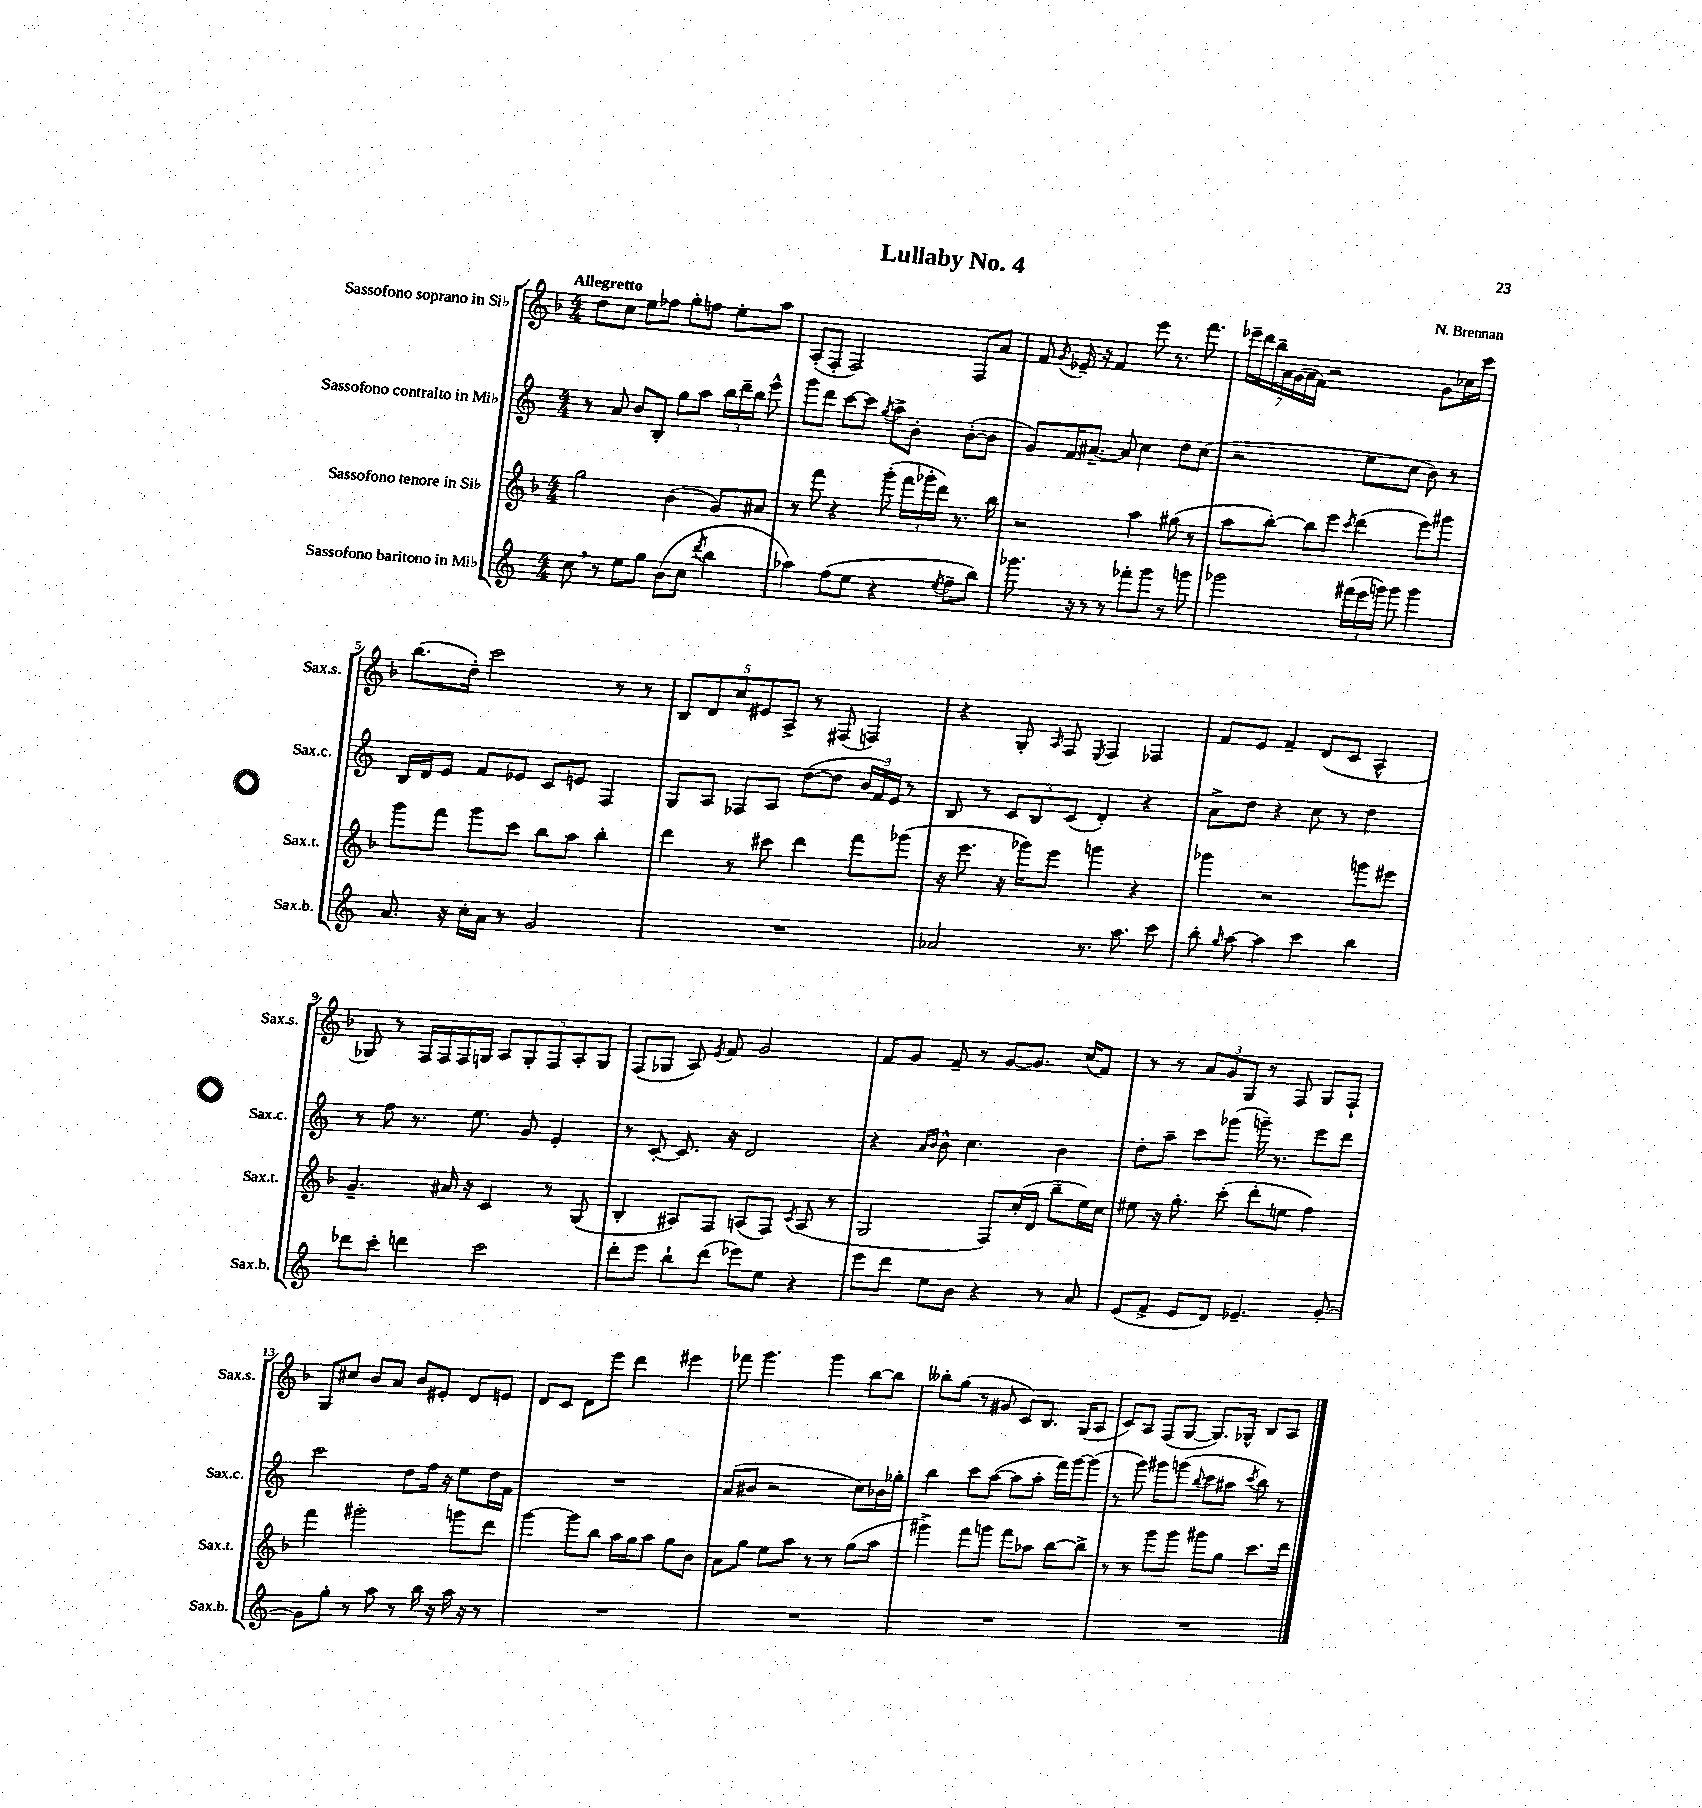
\header { title = "Lullaby No. 4" composer = "N. Brennan" }
<<
\new StaffGroup <<
\new Staff = "s0" \with { instrumentName = "Sassofono soprano in Sib" shortInstrumentName = "Sax.s." } {
    \clef treble \key f \major \numericTimeSignature \time 4/4 \tempo "Allegretto"
    \autoBeamOff d''8[ c''8] e''8[ fes''8] g''8[-. f''8] e''8[-. a''8] |
    a8[-.( f8]-. f2) f8[ a'8] |
    f'8 \acciaccatura { g'8 } ees'16-- r16 f'4 e'''8 r8. f'''8. |
    \tuplet 7/4 { ees'''16[-- d'''16 bes''16-- a'16 g'16( a'16 f'16]) } r2 g'8[ ces''16 c'''16] |
    bes''8.[( d''16]-.) c'''2 r8 r8 |
    \tuplet 5/4 { bes8[ d'8 c''8 eis'8 a8]-> } r8 fis8( f4) |
    r4 g8-. \grace { a16 } f8 \acciaccatura { e8 } f4 fes4 |
    f'8[ e'8] f'4-- d'8[( c'8] a4-^ |
    ges8) r8 f16[ f16 f16 g16] \tuplet 5/4 { a8[ g8-. f8 a8-. g8] } |
    f8[( ges8] a8) \acciaccatura { e'8 } f'8 g'2 |
    f'8[ g'8] f'8-- r8 g'8[~ g'8.] c''16[( f'8]) |
    r8 r8 \tuplet 3/2 { a'8[ g'8 g8] } r8 f8 g8[ f8]-! |
    g8[ cis''8] bes'8[ a'8] bes'8[ eis'8]-. d'8[ e'8] |
    d'8[ c'8] d'8[ e'''8] d'''4 eis'''4 |
    fes'''8 g'''4. g'''4 bes''8[~ bes''8] |
    beses''8[-. g''8]( r8 gis'8 c'8[) bes8.] g16[( a8] |
    c'8[) a8] f8[( g8]~ g8.[) ges16]-^ bes8[ a8] \bar "|." |
}
\new Staff = "s1" \with { instrumentName = "Sassofono contralto in Mib" shortInstrumentName = "Sax.c." } {
    \clef treble \key c \major \numericTimeSignature \time 4/4
    \autoBeamOff r8 a'8 b'8[ b8]-. g''8[ a''8] \tuplet 3/2 { b''16[ d'''16-- b''16] } e'''8-^ |
    g'''8[ d'''8] c'''8[~ c'''8] \acciaccatura { g''8 } a''8[-> b'8]-. b'8[~-.( b'8] |
    g'8[) f'16 ais'8.]~-- ais'8 c''4 d''8[ c''8]( |
    r2 e''8[ c''8] b'8) r8 |
    b16[ d'16 e'8] f'8[ ees'8] c'8[ e'8] f4 |
    g8[ a8] fes8[ a8] d''8[~( d''8] \tuplet 3/2 { b'16[ f'16) e'16] } r8 |
    b8 r8 \tuplet 3/2 { c'8[ b8 c'8]( } d'4-.) r4 |
    a'8[-> d''8] r4 c''8 r8 d''4 |
    r8 f''8 r8. e''8. g'8 e'4-. |
    r8 c'8~-. c'8. r16 d'2 |
    r4 \grace { a'16[ b'16] } b'8-^ c''4. b'4 |
    d''8[-. a''8]-- c'''8[ ges'''8]( g'''16--) r8. e'''8[ d'''8] |
    c'''2 d''8[ f''16] r16 e''8[ d''16 f'16] |
    R1 |
    a'8[( bis'8] r2 c''8[) bes'16 ges''16]-. |
    b''4 c'''8[ a''8]~( a''8[ a''8]-. f'''16[) g'''16~ g'''8]( |
    r8 g'''8) gis'''8[ g'''8]( \appoggiatura { b''8 } c'''8[ ais''8] \acciaccatura { c'''8 } b''8) r8 \bar "|." |
}
\new Staff = "s2" \with { instrumentName = "Sassofono tenore in Sib" shortInstrumentName = "Sax.t." } {
    \clef treble \key f \major \numericTimeSignature \time 4/4
    \autoBeamOff g''2 bes'4( g'8[) ais'8] |
    r8 f'''8 r4 g'''8-.( \tuplet 3/2 { f'''16[ ges'''16-. d'''16]) } r8. bes''16 |
    r2 a''4 gis''8( r8 |
    a''8[ bes''8]~-.) bes''8[ e'''8] \acciaccatura { c'''8 } d'''4( e'''8[) gis'''8] |
    g'''8[ f'''8] g'''8[ c'''8] bes''8[ a''8] bes''4-. |
    d'''4 r8 cis'''8 d'''4 f'''8[ ges'''8]( |
    r16 e'''8. r16 ges'''16[) e'''8] g'''4 r4 |
    ges'''4 r2 g'''8[ eis'''8] |
    g'4.-- ais'16 r16 c'4 r8 g8( |
    bes4-. ais8[) f8] a8[( f8]) \acciaccatura { c'8 } a8( r8 |
    g2 f8[) c''16-.( d'16] bes''8[-- e''16) c''16] |
    eis''8 r16 g''8.-. c'''8-.( d'''8[-. e''8] f''4) |
    f'''4 gis'''2-. g'''8[ d'''8] |
    g'''4~ g'''8[ bes''8] a''16[ g''16 a''8] g''8[ bes'8] |
    a'8[ g''8] e''8[ a''8] r8 r8 g''8[( a''8] |
    gis'''4->) f'''8[ g'''8] f'''8[ aes''8] bes''8[~ bes''8]-> |
    r8 r8 g'''8[ g'''8] gis'''8[ g''8] c'''8.[ d'''16] \bar "|." |
}
\new Staff = "s3" \with { instrumentName = "Sassofono baritono in Mib" shortInstrumentName = "Sax.b." } {
    \clef treble \key c \major \numericTimeSignature \time 4/4
    \autoBeamOff c''8 \breathe r8 e''8[ g''8] b'8[( c''8] \acciaccatura { d'''8 } b''4 |
    aes''4) f''8[( e''8] r4 \acciaccatura { e''8 } f''8[-- b''8]) |
    ges'''8. r16 r8 r8 fes'''8[-. ges'''8] r8 g'''8 |
    ges'''2 \tuplet 3/2 { fis'''16[( e'''16 g'''16]) } g'''8 g'''4 |
    a'8. r16 c''16[-. a'16] r8 g'2 |
    R1 |
    aes'2 r8. a''8. c'''8 |
    b''8-. \grace { g''16 } a''8~ a''4 c'''4 b''4 |
    des'''8[ c'''8]-. d'''4 c'''2 |
    d'''8[-. e'''8] b''8[-! d'''8]( ees'''8[) e''8] r4 |
    e'''8[ d'''8] e''8[ b'8] r4 r8 a'8 |
    e'8[( f'8]-> e'8[ d'8]) ees'4.-- g'8~-. |
    g'8[ g''8]-. r8 a''8 r8 b''16 r16 a''16 r16 r8 |
    R1 |
    R1 |
    R1 |
    R1 \bar "|." |
}
>>
>>
